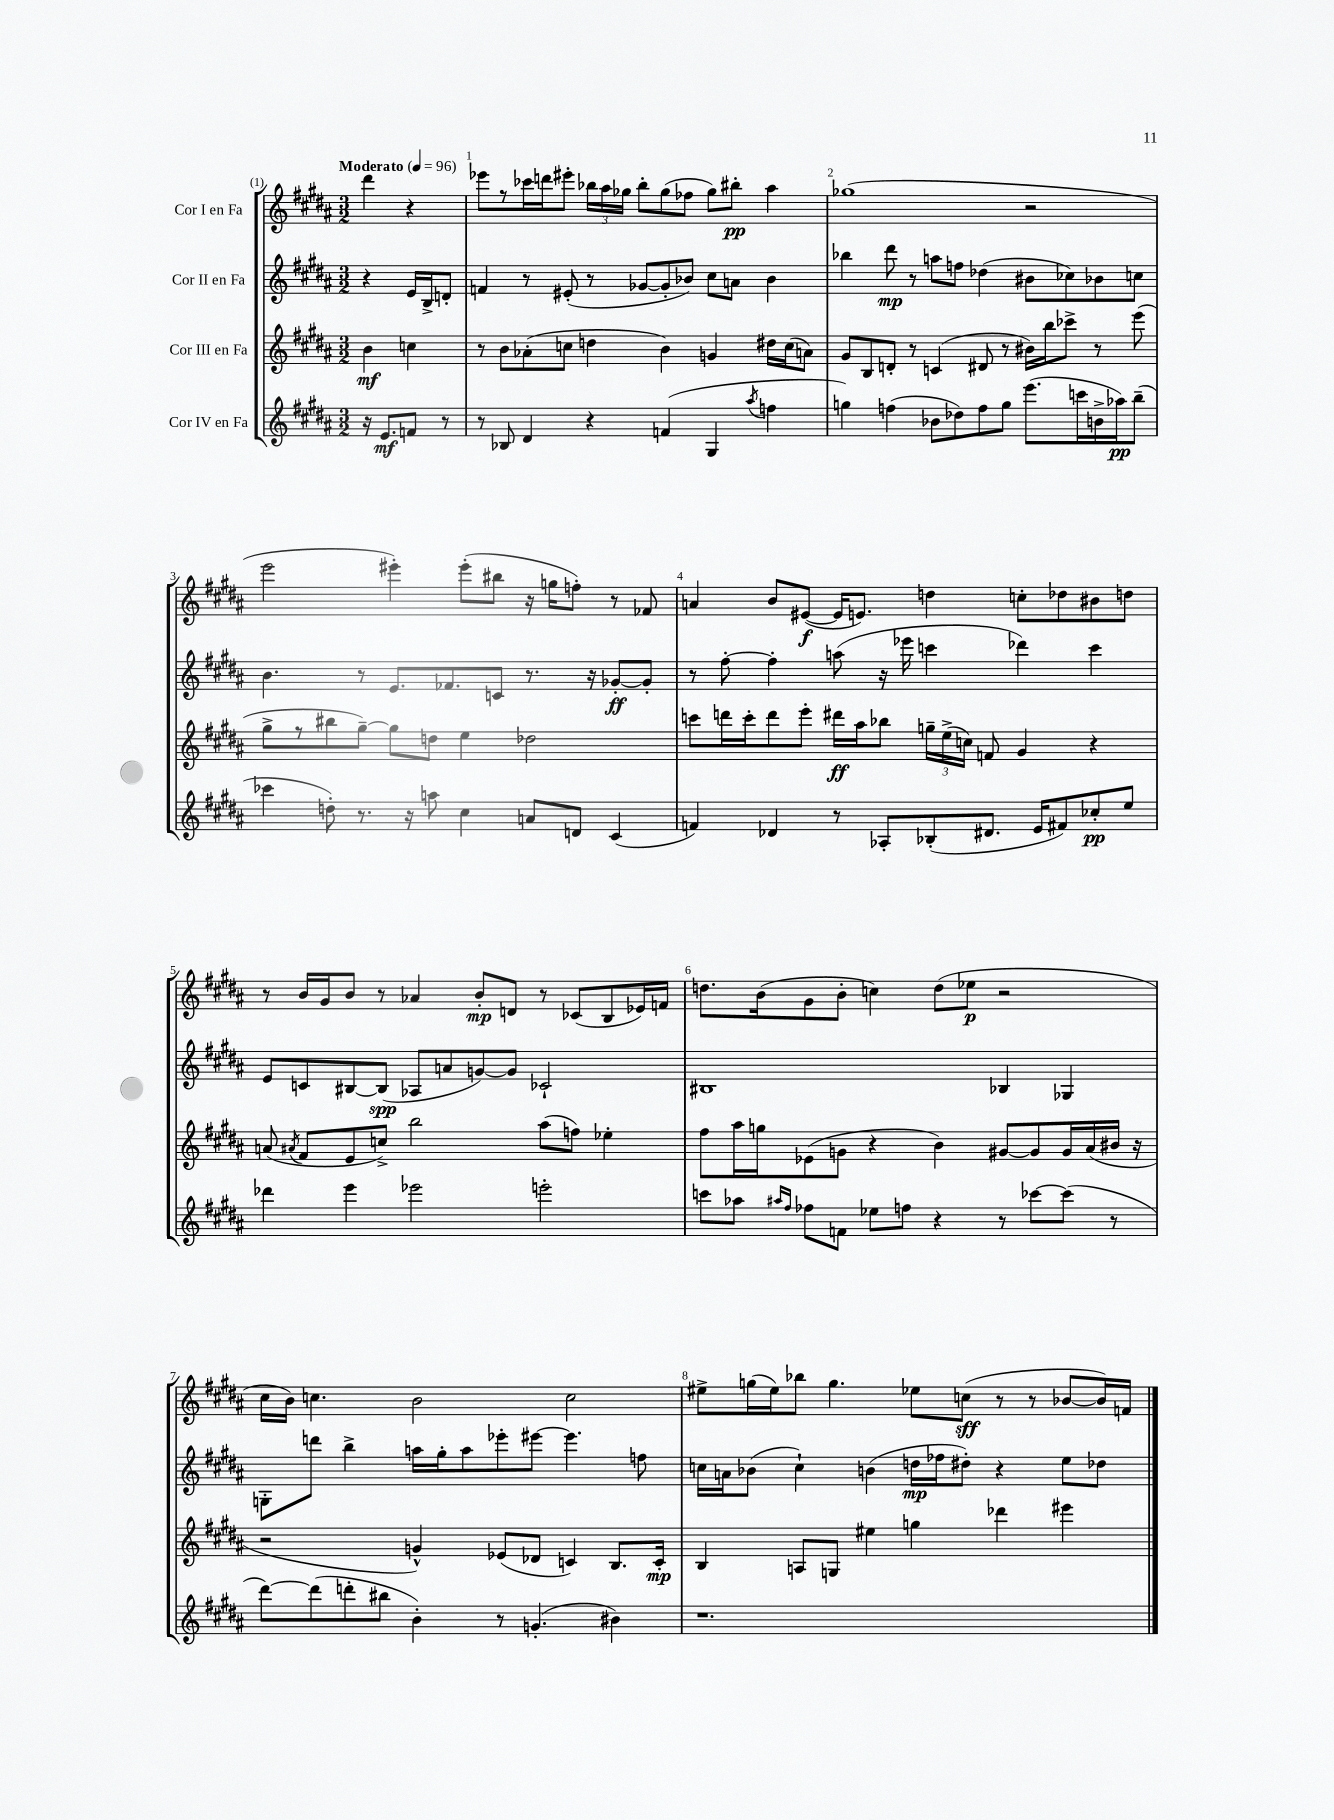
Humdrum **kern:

**kern	**kern	**kern	**kern
*staff4	*staff3	*staff2	*staff1
*clefG2	*clefG2	*clefG2	*clefG2
*k[f#c#g#d#a#]	*k[f#c#g#d#a#]	*k[f#c#g#d#a#]	*k[f#c#g#d#a#]
*M3/2	*M3/2	*M3/2	*M3/2
*MM96	*MM96	*MM96	*MM96
16r	4b\	4r	4ddd#\
8.e/L	.	.	.
8f/J	4cc\	16e/LL	4r
.	.	16B^/J	.
8r	.	8d'/J	.
=	=	=	=
8r	8r	4f/	8eee-\L
8B-/	8b\L	.	8r
4d#/	(8a-'\	8r	16ccc-\L
.	.	.	16ddd\J
.	8cc\J	(8e#'/	8eee#'\J
4r	4dd\	8r	24bb-\LL
.	.	.	24aa#\
.	.	.	24gg-\JJ
.	.	[8g-/L	8bb-'\L
(4f/	4b\)	8g-'/]	(8gg-\
.	.	8b-/J)	8ff-\J
4G#/	4g/	8cc#\L	8gg-\L)
.	.	8a\J	8bb#'\J
8qaa#/	.	.	.
4ff\	16dd#\LL	4b-\	4aa#\
.	(16cc\J	.	.
.	8a\J)	.	.
=	=	=	=
4gg\)	8g#/L	4bb-\	(1gg-
.	8B/	.	.
(4ff\	8d'/J	8ddd#\	.
.	8r	8r	.
8b-\L	(4c/	8aa\L	.
8dd-\)	.	8ff\J	.
8ff\	8d#/	(4dd-\	.
8gg\J	8r	.	.
(8.eee\L	16b#\LL)	8b#\L	2r
.	16bb\J	.	.
.	8ccc-^\J	8cc-\)	.
16ccc\L	.	.	.
16b^\	8r	8b-\	.
16aa-\J)	.	.	.
(8bb~\J	(8eee\	8cc\J	.
=	=	=	=
4ccc-\	8gg#^\L	4.b\	2eee\
.	8r	.	.
8dd'\)	8bb#\	.	.
8.r	[8gg#~\J)	8r	.
.	8gg#\]L	8.e/L	4eee#'\)
16r	.	.	.
8aa\	8dd\J	.	.
.	.	8.f-/	.
4cc#\	4ee\	.	(8eee#'\L
.	.	8c/J	8bb#\J
8a/L	2dd-\	8.r	16r
.	.	.	16gg\LK
8d/J	.	.	8ff'\J)
.	.	16r	.
(4c#/	.	[8g-'/L	8r
.	.	8g-'/]J	8f-/
=	=	=	=
4f/)	8ccc\L	8r	4a/
.	16ddd\L	[8ff#'\	.
.	16ccc'\J	.	.
4d-/	8ddd\	4ff#'\]	8b/L
.	8eee'\J	.	([8e#/J
8r	16ddd#\LL	(8aa\	16e#/]LK
.	16aa#\J	.	8.e/J)
8A-'/L	8bb-\J	16r	.
.	.	16eee-\	.
(8B-'/	24gg~\LL	4ccc\	4dd\
.	(24ee^\	.	.
.	24cc\JJ)	.	.
8.d#/J	8f/	.	.
.	4g#/	4ddd-\)	8cc'\L
16e/LK	.	.	.
8f#/)	.	.	8dd-\
8cc-'/	4r	4ccc\	8b#\
8ee/J	.	.	8dd\J
=	=	=	=
4ddd-\	(8a/	8e/L	8r
.	8qa#/	.	.
.	8f#/L	8c/	16b/LL
.	.	.	16g#/J
4eee\	8e/	[8B#/	8b/J
.	8cc^/J)	(8B#/]J	8r
2eee-\	2bb\	8A-/L	4a-/
.	.	8a/	.
.	.	[8g/)	8b'/L
.	.	8g/]J	8d/J
2eee'\	(8aa#\L	2c-`/	8r
.	8ff\J)	.	(8c-/L
.	4ee-'\	.	8B/
.	.	.	16e-/L)
.	.	.	16f/JJ
=	=	=	=
8ccc\L	8ff#\L	1B#	8.dd\L
8aa-\J	16aa#\L	.	.
.	16gg\J	.	(16b\k
16qqaa#/LL	.	.	.
16qqff#/JJ	.	.	.
8ff-\L	(8e-\	.	8g#\
8f\J	8g\J	.	8b'\J
8ee-\L	4r	.	4cc\)
8ff\J	.	.	.
4r	4b\)	.	(8dd\L
.	.	.	8ee-\J
8r	[8g#/L	4B-/	2r
[8ccc-\L	8g#/]	.	.
(8ccc-\]J	16g#/L	4G-/	.
.	(16a#/	.	.
8r	16b#/JJ	.	.
.	16r	.	.
=	=	=	=
[8ddd#\L)	2r	8G'\L	16cc#\LL
.	.	.	16b\JJ)
(8ddd#\]	.	8ddd\J	4.cc\
8ddd'\	.	4bb^\	.
8bb#\J	.	.	.
4b'\)	4g^^/)	16aa\LL	2b\
.	.	16gg#'\J	.
.	.	8aa\	.
8r	(8e-/L	8eee-'\	.
(4.g'/	8d-/J	[8eee#\J	.
.	4c/)	4.eee#\]	2cc\
4b#\)	8.B/L	.	.
.	.	8ff\	.
.	16c'/Jk	.	.
=	=	=	=
1.r	4B/	16cc\LL	8ee#^\L
.	.	16a\J	.
.	.	(8b-\J	(16gg\L
.	.	.	16ee#\J)
.	8A/L	4cc`\)	8bb-\J
.	8G/J	.	4.gg\
.	4ee#\	(4b\	.
.	4gg\	16dd\LL	8ee-\L
.	.	16ff-\J	.
.	.	8dd#'\J)	(8cc\J
.	4ddd-\	4r	8r
.	.	.	8r
.	4eee#\	8ee\L	[8b-/L
.	.	8dd-\J	16b-/]L)
.	.	.	16f/JJ
==	==	==	==
*-	*-	*-	*-
